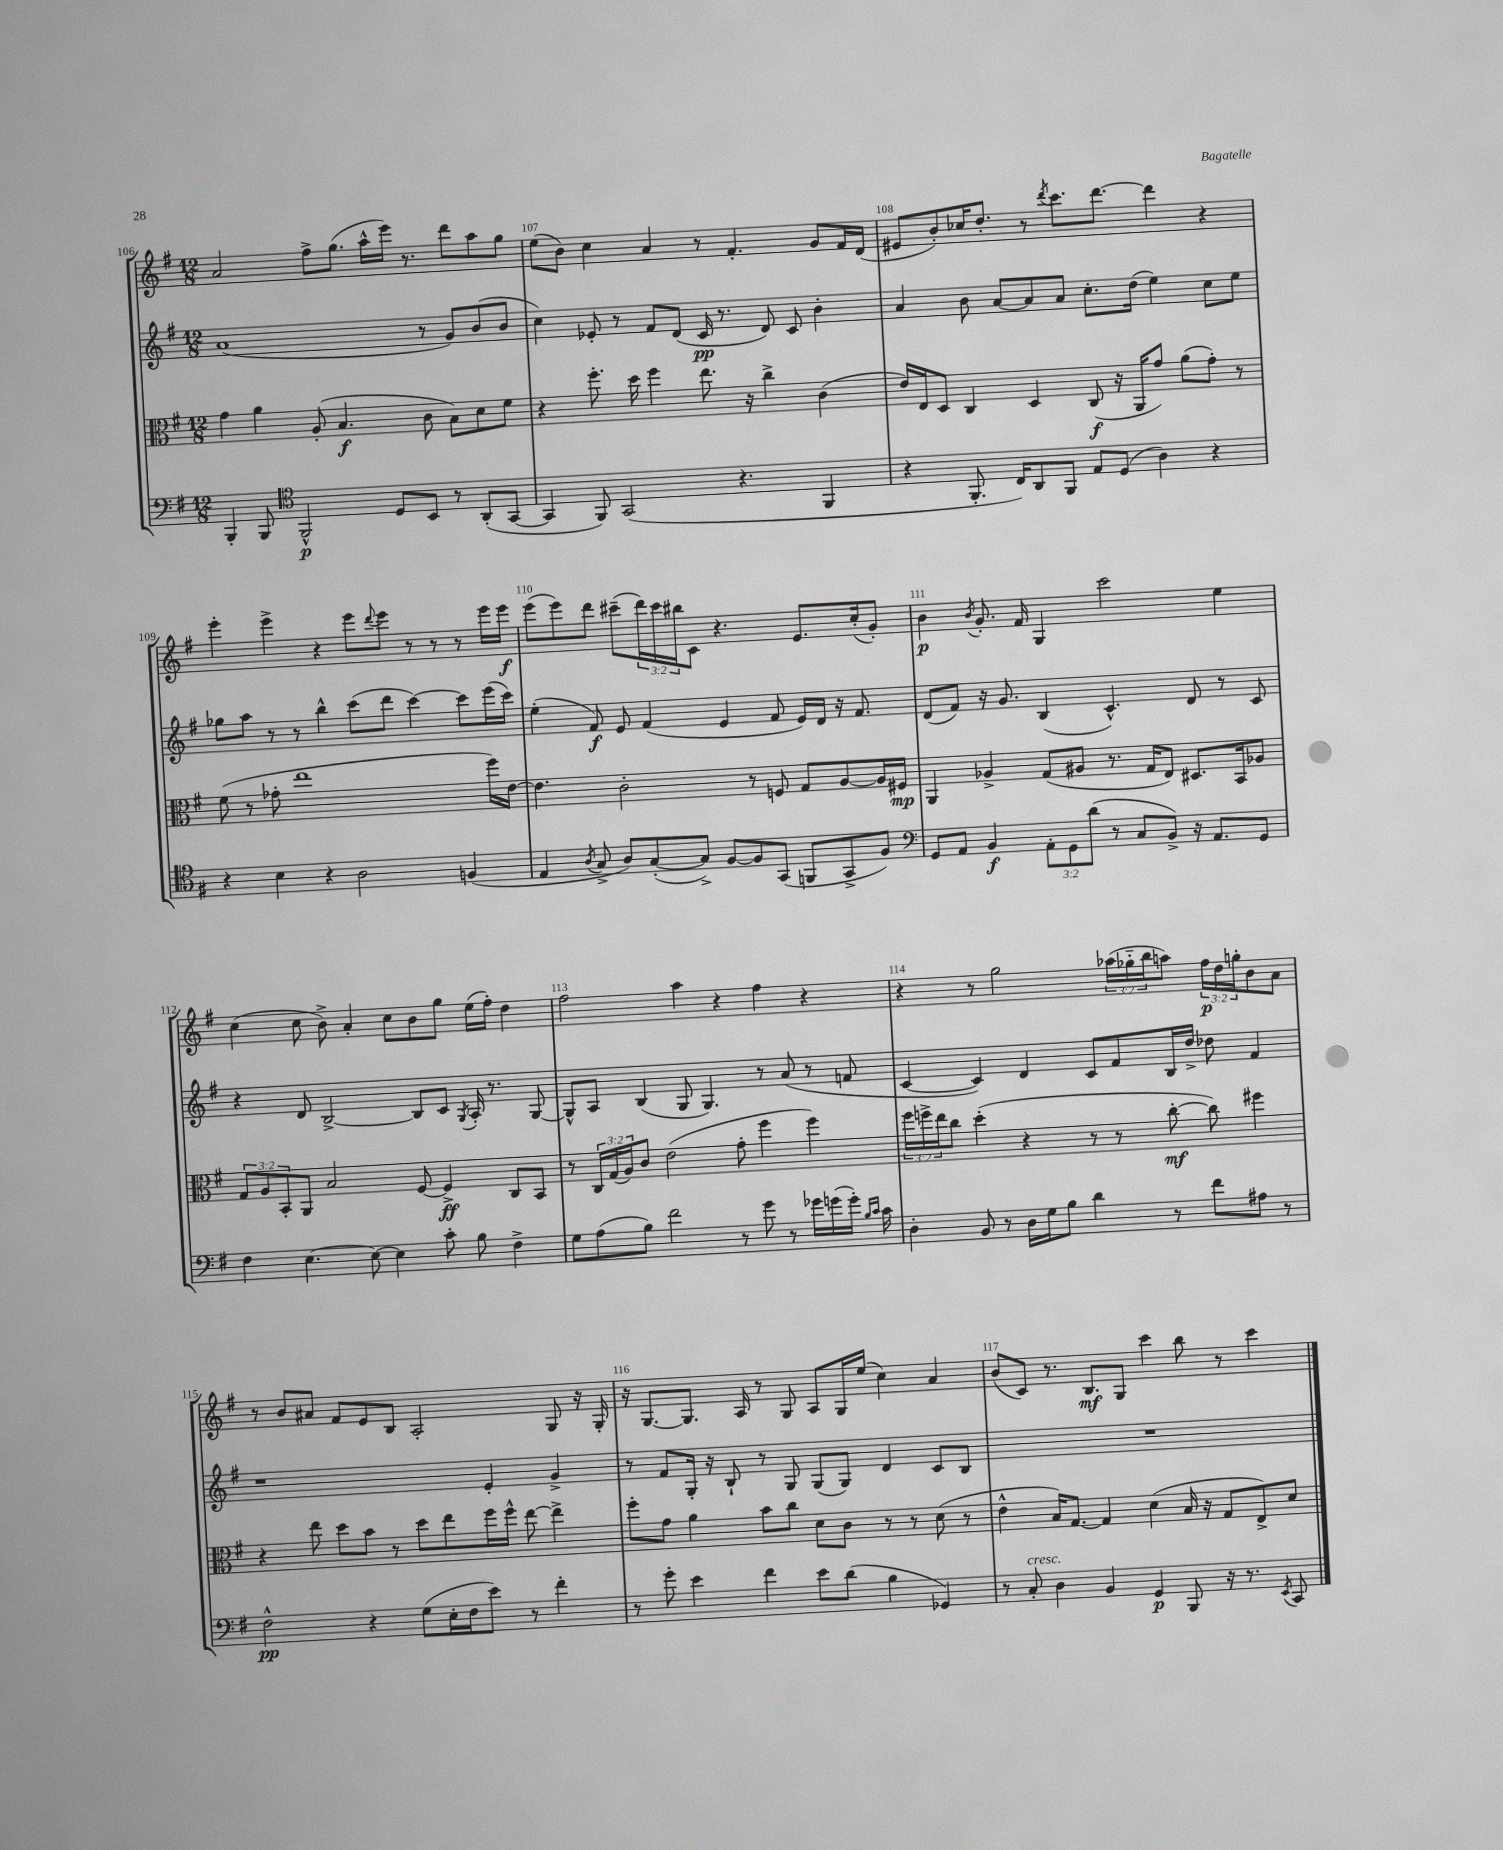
<<
\new StaffGroup <<
\new Staff = "s0" {
    \clef treble \key g \major \numericTimeSignature \time 12/8 \override Staff.TupletNumber.text = #tuplet-number::calc-fraction-text
    a'2 fis''8-> g''8.( a''16-^ e'''16) r8. d'''8 a''8 g''8 |
    e''8( b'8) c''4 a'4 r8 fis'4.-. g'8 fis'16 d'16( |
    eis'8 b'8-.) ces''16 d''8.-. r8 \acciaccatura { d'''8 } c'''8. d'''8.~ d'''4 r4 |
    e'''4-. e'''4-> r4 e'''8 \appoggiatura { d'''8 } e'''8 r8 r8 r8 e'''16 e'''16\f |
    e'''8( e'''8) d'''8 cis'''8--( \tuplet 3/2 { d'''16) cis'''16 bis''16 } c'8 r4. e'8. c''16-.( g'8-.) |
    b'4\p \acciaccatura { b'8 } g'8.-. fis'16 g4 c'''2 e''4 |
    c''4( c''8 b'8->) a'4-. c''8 b'8 g''8 e''16( fis''16-.) d''4 |
    fis''2 a''4 r4 fis''4 r4 |
    r4 r8 g''2 \tuplet 3/2 { aes''16( ges''16-_ b''16 } a''8) \tuplet 3/2 { fis''16\p d''16 g''16-. } b'8 a'8 |
    r8 b'8 ais'8 fis'8 e'8 b8 a2-. g8 r16 g16-. |
    r16 g8.~ g8. a16 r8 g8 a8 g16 e''16( c''4) a'4 |
    b'8( c'8) r8. b8.\mf g8 c'''4 b''8 r8 c'''4 \bar "|." |
}
\new Staff = "s1" {
    \clef treble \key g \major \numericTimeSignature \time 12/8
    a'1( r8 g'8) b'8( b'8 |
    c''4) ees'8-. r8 fis'8 d'8( c'16\pp r8. d'8) c'8 b'4-. |
    a'4 b'8 a'8~ a'8 a'8 c''8.-. d''16( e''4) c''8 e''8 |
    ges''8 a''8 r8 r8 b''4-^ c'''8( d'''8 c'''4~) c'''8 e'''16( c'''16) |
    e''4-.( fis'8\f) e'8 fis'4( e'4 fis'8 e'16) d'16 r16 fis'8. |
    d'8( fis'8) r16 g'8. b4( c'4.-^) d'8 r8 c'8 |
    r4 d'8 b2~-> b8 c'8 \acciaccatura { g8 } a16-. r8. g8~ |
    g8-^ a8 b4( g8 g4.) r8 a'8( r8 f'8 |
    c'4~ c'4) d'4 c'8 fis'8 b16 d''16-> des''8 fis'4 |
    r1 e'4-. g'4-> |
    r8 fis'8 g16-. r16 b8-! r8 g8 g8( g8) d'4 c'8 b8 |
    R1. \bar "|." |
}
\new Staff = "s2" {
    \clef alto \key g \major \numericTimeSignature \time 12/8 \override Staff.TupletNumber.text = #tuplet-number::calc-fraction-text
    g'4 a'4 a8-.( b4.\f c'8 b8) d'8 fis'8 |
    r4 fis''8.-. d''16 fis''4 e''8. r16 c''4-> c'4( |
    e'16) e16 d8 c4 d4 c8\f( r16 a,16 g'8) a'8( g'8-.) r8 |
    fis'8( r8 ges'8-. e''1 fis''16) e'16~ |
    e'4. c'2-. r8 f8 g8 a8~ a16 fis16\mp |
    a,4 aes4-> g8( ais8 r8. g16 e8) dis8. b,16 aes8 |
    \tuplet 3/2 { g8 a8 b,8-. } a,8 b2 fis8~ fis4->\ff c8 b,8 |
    r8 \tuplet 3/2 { c16 g16( a16) } c'8 e'2( g'8-. fis''4 fis''4) |
    \tuplet 3/2 { fis''16 f''16-> e''16 } c''8 d''4-.( r4 r8 r8 c''8~-.\mf c''8) fis''4 |
    r4 e''8 d''8 b'8 r8 d''8 e''8 fis''16 fis''16-^ e''8~ e''4-> |
    fis''8-. g'8 a'4 b'8 c''8 d'8 c'8 r8 r8 d'8( r8 |
    e'4-^ b16) g8.~ g4 d'4( b16 r16 g8 e8->) d'8 \bar "|." |
}
\new Staff = "s3" {
    \clef bass \key g \major \numericTimeSignature \time 12/8 \override Staff.TupletNumber.text = #tuplet-number::calc-fraction-text
    b,,4-. b,,8 \clef tenor fis,2-^\p d8 b,8 r8 a,8-.( g,8~ |
    g,4 fis,8) g,2( r4. fis,4 |
    r4 fis,8.-. c16) a,8 fis,8 e8 d8( a4) r4 |
    r4 b4 r4 a2 f4( |
    e4 \acciaccatura { a8 } g8-> a8) g8~-.( g8->) fis8~ fis8 g,8( f,8 g,8-> fis8) |
    \clef bass g,8 a,8 b,4\f \tuplet 3/2 { a,8-. g,8 d'8( } r8 c8 b,8->) r16 a,8. g,8 |
    fis4 e4.~ e8~ e4 c'8-. b8 fis4-> |
    g8 a8( b8) fis'2 r8 g'8 r8 ges'16 g'16( g'16-.) \grace { b16 c'16 } c'16 |
    d4-. b,8 r8 d16 g16 b8 d'4 r8 fis'8 ais8 r8 |
    fis2-^\pp r4 g8( e16-. fis16 e'8) r8 fis'4-. |
    r8 g'8-. e'4 fis'4 e'8 d'8( b4 ges,4) |
    r8 c8-.^\markup { \italic "cresc." } d4 b,4 g,4\p b,,8 r16 r8. \acciaccatura { e,8 } c,8 \bar "|." |
}
>>
>>
\layout { \context { \Score currentBarNumber = #106 \override BarNumber.break-visibility = ##(#f #t #t) barNumberVisibility = #all-bar-numbers-visible } }
